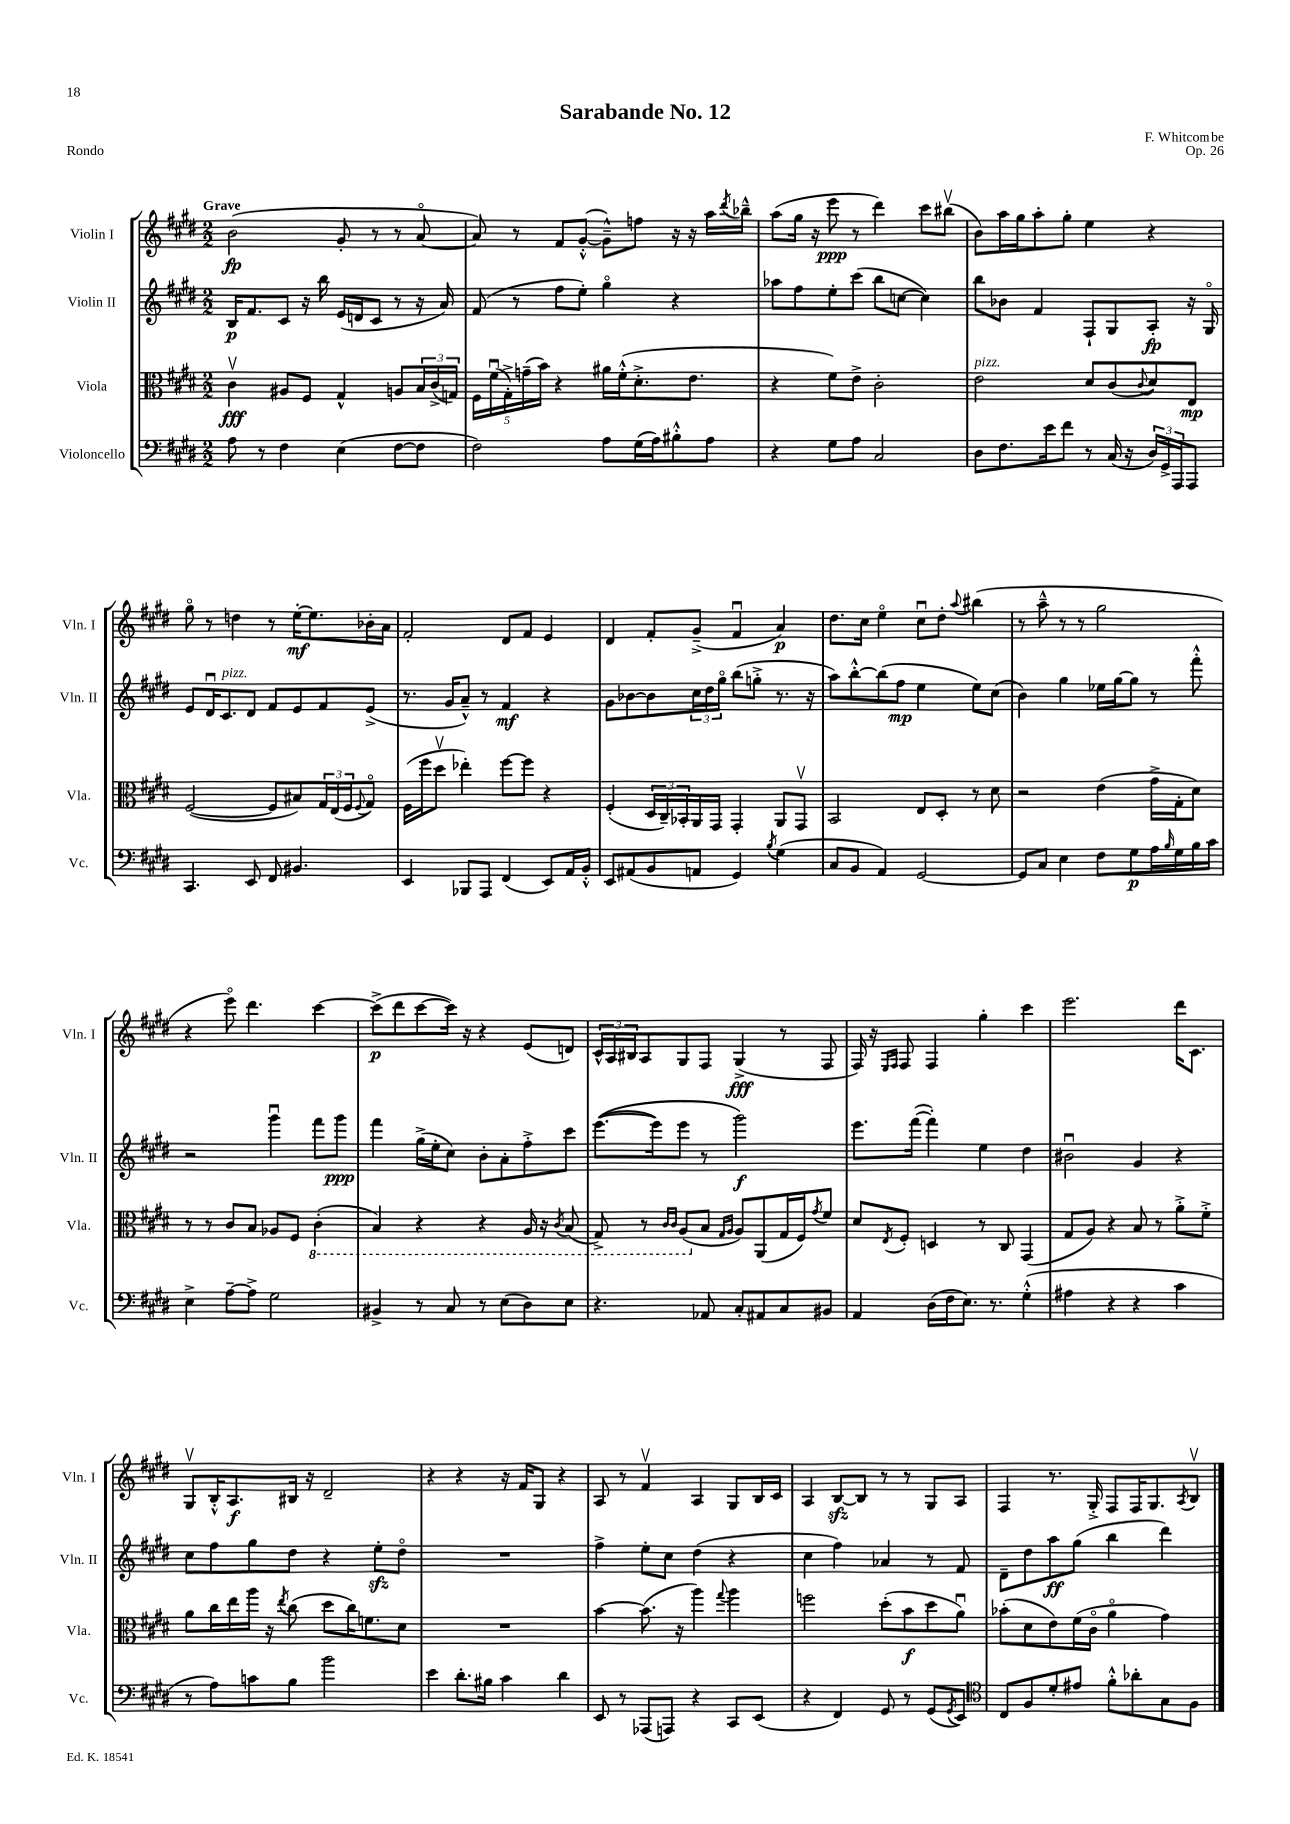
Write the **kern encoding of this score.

**kern	**kern	**kern	**kern
*staff4	*staff3	*staff2	*staff1
*clefF4	*clefC3	*clefG2	*clefG2
*k[f#c#g#d#]	*k[f#c#g#d#]	*k[f#c#g#d#]	*k[f#c#g#d#]
*M2/2	*M2/2	*M2/2	*M2/2
8A	4c#v	16B	(2b
.	.	8.f#	.
8r	.	.	.
4F#	8A#	8c#	.
.	8F#	16r	.
.	.	16bb	.
(4E	4G#^^	(16e	8g#'
.	.	16d	.
.	.	8c#	8r
[8F#	8A	8r	8r
8F#]	24B	16r	[8ao
.	(24c#^	.	.
.	.	16a)	.
.	24G)	.	.
=	=	=	=
2F#)	20F#	(8f#	8a])
.	(20f#u	.	.
.	20G#'^)	.	.
.	.	8r	8r
.	(20g~	.	.
.	20b)	.	.
.	4r	8ff#	8f#
.	.	8ee')	([8g#'^^
8A	16a#	4gg#o	8g#~^^])
.	(16f#'^^	.	.
(16G#	8.d#'^	.	8ff
16A)	.	.	.
8B#'^^	.	4r	16r
.	8.e	.	16r
8A	.	.	16aa
.	.	.	8qddd#
.	.	.	16bb-~^^
=	=	=	=
4r	4r	8aa-	(8aa
.	.	8ff#	16gg#
.	.	.	16r
8G#	8f#)	8ee'	8eee
8A	8e^	(8ccc#	8r
2C#	2c#'	8bb	4ddd#)
.	.	[8cc	.
.	.	4cc])	8ccc#
.	.	.	(8bb#v
=	=	=	=
8D#	2e	8bb	8b)
8.F#	.	8b-	16aa
.	.	.	16gg#
.	.	4f#	8aa'
16e	.	.	.
8f#	.	.	8gg#'
8r	8d#	8F#`	4ee
(16C#	(8c#	8G#	.
16r	.	.	.
.	8qqc#	.	.
24D#)	8d#)	8A'	4r
24GG#^	.	.	.
24AAA	.	.	.
8AAA	8E	16r	.
.	.	16G#o	.
=	=	=	=
4.CC#	([2F#	8e	8gg#o
.	.	16d#u	8r
.	.	8.c#	.
.	.	.	4dd
8EE	.	8d#	.
8FF#	8F#]	8f#	8r
4.BB#	8B#)	8e	[16ee'
.	.	.	8.ee]
.	24G#	8f#	.
.	(24E	.	.
.	24F#	.	.
.	8qqF#	.	.
.	8G#o)	(8e^	16b-'
.	.	.	16a
=	=	=	=
4EE	(16F#	8.r	2f#'
.	16ff#	.	.
.	8dd#v	.	.
.	.	16g#	.
8BBB-	4ee-')	8a~^^)	.
8AAA	.	8r	.
(4FF#	[8ff#	4f#	8d#
.	8ff#]	.	8f#
8EE)	4r	4r	4e
16AA	.	.	.
16BB'^^	.	.	.
=	=	=	=
8EE	(4F#'	8g#	4d#
(8AA#	.	[8b-	.
8BB	24D#	8b-]	8f#'
.	24C#~)	.	.
.	24BB-'	.	.
8AA	16AA	24cc#	(8g#~^
.	.	24dd#	.
.	16GG#	.	.
.	.	24gg#o	.
4GG#)	4GG#'	(8bb	4f#u
.	.	8gg'^	.
8qB	.	.	.
(4G#	8AA	8.r	4a)
.	8GG#v	.	.
.	.	16r	.
=	=	=	=
8C#	2BB	8aa)	8.dd#
8BB	.	[8bb'^^	.
.	.	.	16cc#
4AA)	.	(8bb]	4eeo
.	.	8ff#	.
[2GG#	8E	4ee	8cc#u
.	8D#'	.	8dd#'
.	.	.	8qqaa
.	8r	8ee)	(4bb#
.	8d#	(8cc#	.
=	=	=	=
8GG#]	2r	4b)	8r
8C#	.	.	8aa~^^
4E	.	4gg#	8r
.	.	.	8r
8F#	(4e	16ee-	2gg#
.	.	[16gg#	.
8G#	.	8gg#]	.
16A	16g#^	8r	.
16qqB	.	.	.
16G#	16G#'	.	.
16B	8d#)	8fff#'^^	.
16c#	.	.	.
=	=	=	=
4E^	8r	2r	4r
.	8r	.	.
[8A~	8c#	.	8eeeo)
8A^]	8B	.	4.ddd#
2G#	8A-	4ggg#u	.
.	8F#	.	.
.	(4C#'	8fff#	[4ccc#
.	.	8ggg#	.
=	=	=	=
4BB#^	4BB)	4fff#	(8ccc#^]
.	.	.	8ddd#
8r	4r	(16gg#^	[8ccc#
.	.	16ee'	.
8C#	.	8cc#)	16ccc#])
.	.	.	16r
8r	4r	8b'	4r
(8E	.	8a'	.
8D#)	16AA	8ff#'^	(8e
.	16r	.	.
.	8qC#	.	.
8E	(8BB	8ccc#	8d)
=	=	=	=
4.r	8GG#^)	&(([8.eee	24c#^^
.	.	.	24A
.	.	.	24B#
.	8r	.	8A
.	.	16eee])	.
.	16qqC#	.	.
.	16qqC#	.	.
.	(8AA	8eee	8G#
8AA-	8B	8r	8F#
.	16qqG#	.	.
.	16qqA	.	.
8C#'	8A)	2ggg#&)	(4G#^
8AA#	(8AA	.	.
8C#	16G#	.	8r
.	16F#)	.	.
.	8qg#	.	.
8BB#	8f#	.	8F#
=	=	=	=
4AA	8d#	8.eee	16F#)
.	.	.	16r
.	.	.	16qqE
.	8qE	.	16qqF#
.	8F#'	.	8F#
.	.	([16fff#	.
(16D#	4D	4fff#'])	4F#
16F#	.	.	.
8.E)	.	.	.
.	8r	4ee	4gg#'
8.r	.	.	.
.	8C#	.	.
(4G#'^^	(4GG#	4dd#	4ccc#
=	=	=	=
4A#	8G#	2b#u	2.eee
.	8A)	.	.
4r	4r	.	.
4r	8B	4g#	.
.	8r	.	.
4c#	8a'^	4r	16ddd#
.	.	.	8.c#
.	8f#'^	.	.
=	=	=	=
8r	8a	8cc#	8G#v
8A)	16cc#	8ff#	16B'^^
.	16ee	.	8.A
8c	16aa	8gg#	.
.	16r	.	.
.	8qee	.	.
8B	(8cc#	8dd#	16B#
.	.	.	16r
2b	8dd#	4r	2d#~
.	16cc#)	.	.
.	8.f	.	.
.	.	8ee'	.
.	8d#	8dd#o	.
=	=	=	=
4e	1r	1r	4r
8.d#'	.	.	4r
16B#	.	.	.
4c#	.	.	16r
.	.	.	16f#
.	.	.	8G#
4d#	.	.	4r
=	=	=	=
8EE	[4b	4ff#^	8A
8r	.	.	8r
(8AAA-	(8.b]	8ee'	4f#v
8AAA)	.	8cc#	.
.	16r	.	.
4r	4aa)	(4dd#	4A
.	8qqgg#	.	.
8CC#	4aa	4r	8G#
(8EE	.	.	16B
.	.	.	16c#
=	=	=	=
4r	2ff	4cc#	4A
4FF#)	.	4ff#)	[8B
.	.	.	8B]
8GG#	(8dd#'	4a-	8r
8r	8b	.	8r
(8GG#	8dd#	8r	8G#
8qGG#	.	.	.
8EE)	8au)	8f#	8A
=	=	=	=
*clefC4	*	*	*
8C#	(8b-'	8d#~	4F#
8F#	8d#	8dd#	.
8d#'	8e)	8aa	8.r
8e#	(16f#	(8gg#	.
.	16c#o	.	16G#'^
8f#'^^	4ao	4bb	8F#
8a-'	.	.	16F#
.	.	.	8.G#
8G#	4g#)	4ddd#)	.
.	.	.	8qA
8F#	.	.	8Bv
==	==	==	==
*-	*-	*-	*-
